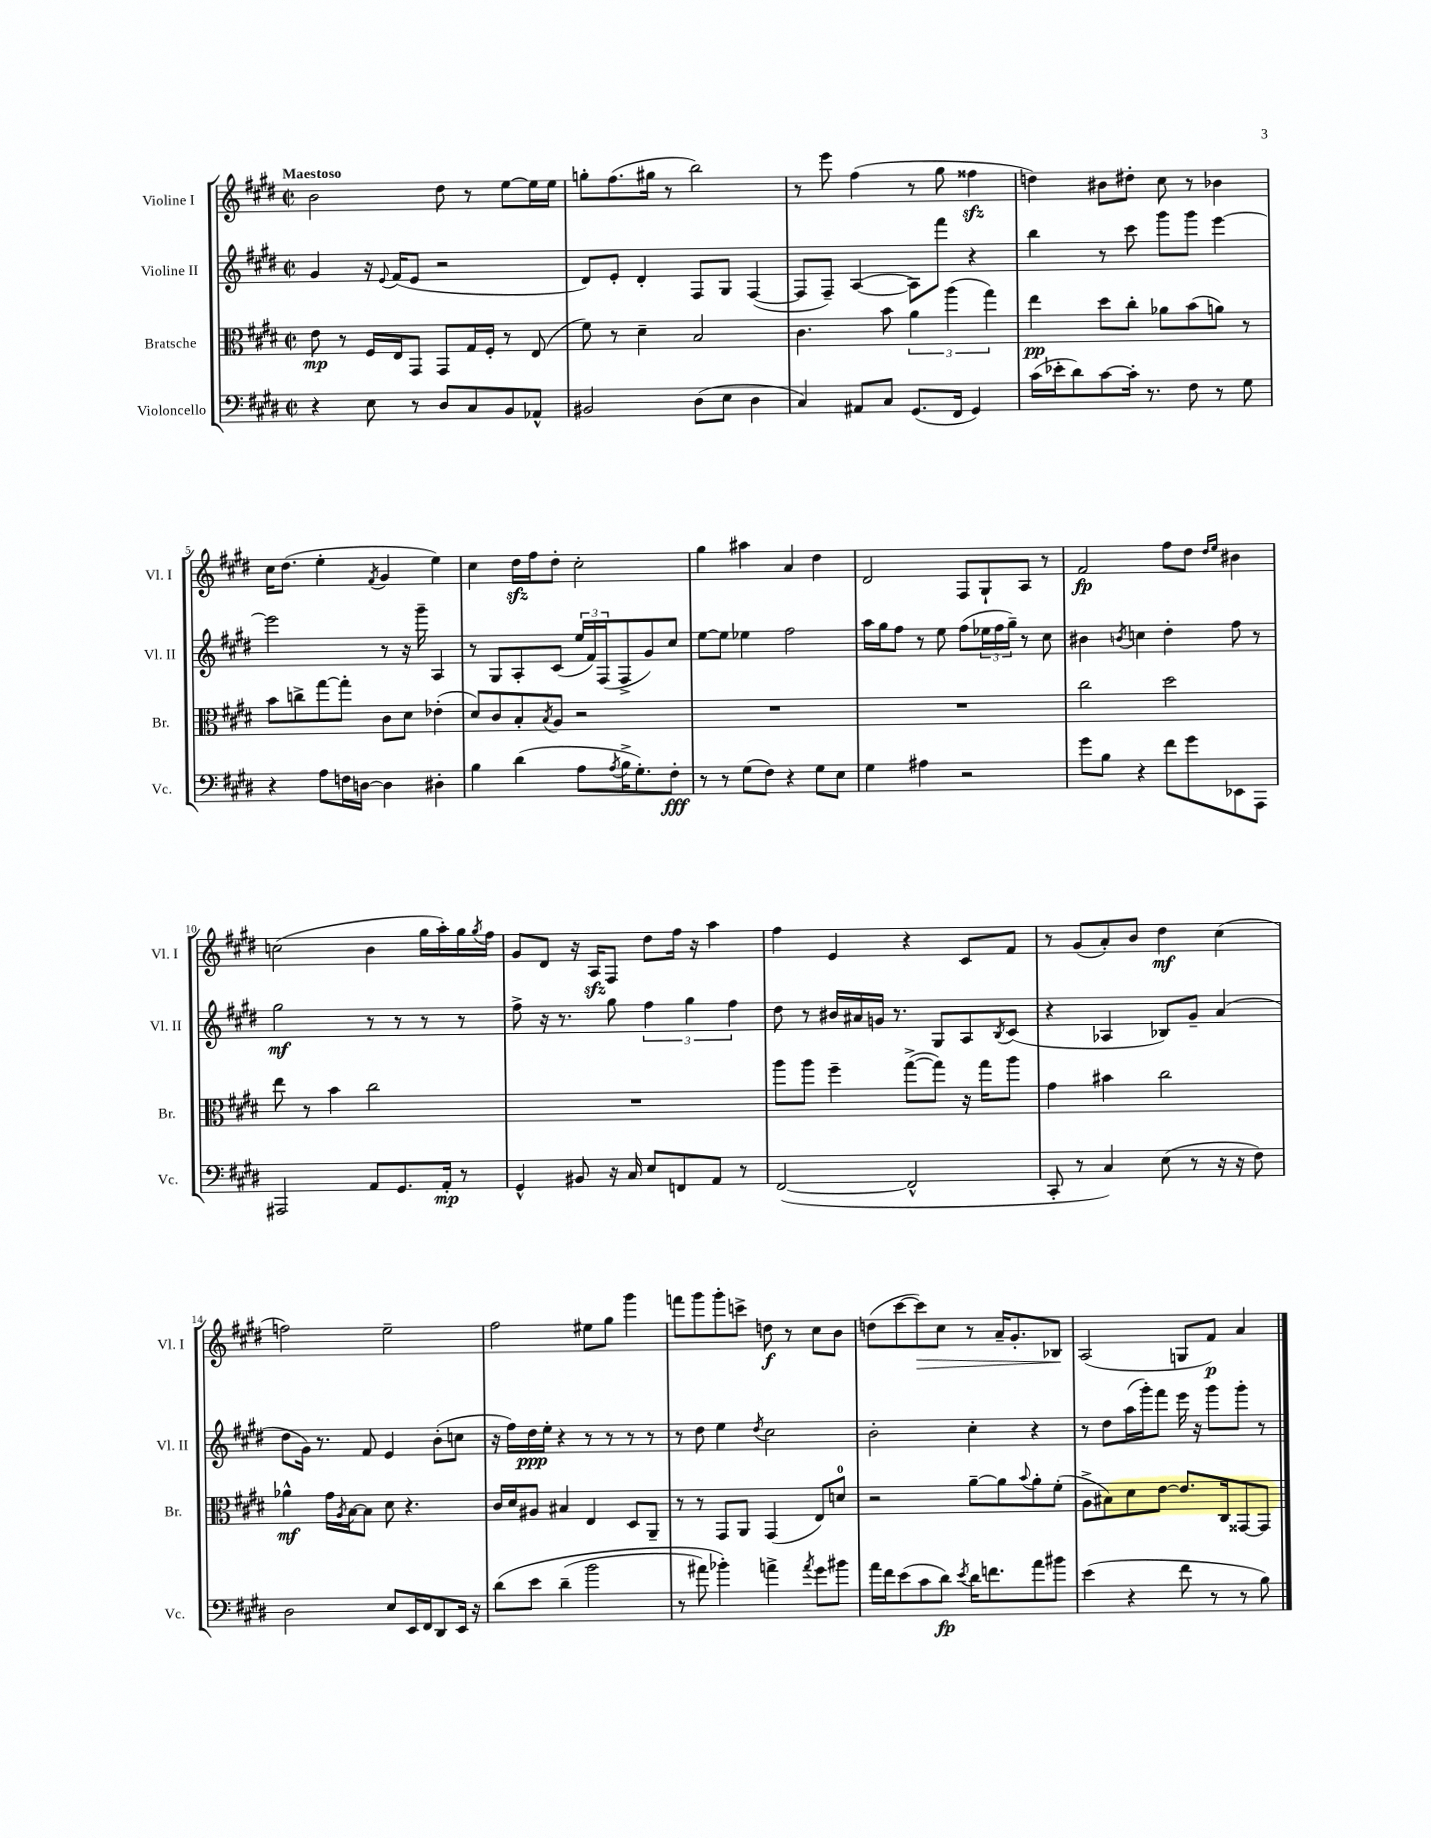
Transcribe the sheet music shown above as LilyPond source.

<<
\new StaffGroup <<
\new Staff = "s0" \with { instrumentName = "Violine I" shortInstrumentName = "Vl. I" } {
    \clef treble \key e \major \defaultTimeSignature \time 2/2 \tempo "Maestoso"
    b'2 dis''8 r8 e''8~ e''16 e''16 |
    g''8-. fis''8.( gis''16 r8 b''2) |
    r8 e'''8 fis''4( r8 gis''8 fisis''4\sfz |
    d''4) bis'8 dis''8-. cis''8 r8 bes'4 |
    cis''16 dis''8.( e''4-. \acciaccatura { fis'8 } gis'4 e''4) |
    cis''4 dis''16\sfz fis''16 dis''8-. cis''2-. |
    gis''4 ais''4 a'4 dis''4 |
    dis'2 fis8 gis8-! a8 r8 |
    fis'2\fp fis''8 dis''8 \grace { dis''16 e''16 } bis'4 |
    c''2( b'4 gis''16 a''16-.) gis''16 \acciaccatura { gis''8 } fis''16 |
    gis'8 dis'8 r16 a16\sfz fis8 dis''8 fis''16 r16 a''4 |
    fis''4 e'4 r4 cis'8 fis'8 |
    r8 gis'8( a'8-.) b'8 dis''4\mf cis''4( |
    f''2) e''2-- |
    fis''2 eis''8 gis''8 gis'''4 |
    f'''8 gis'''8 gis'''8-. c'''8-> d''8\f r8 cis''8 b'8 |
    d''8( cis'''8~ cis'''8\>) cis''8 r8 a'16-- gis'8.-. bes8\! |
    a2( g8 fis'8\p) a'4 \bar "|." |
}
\new Staff = "s1" \with { instrumentName = "Violine II" shortInstrumentName = "Vl. II" } {
    \clef treble \key e \major \defaultTimeSignature \time 2/2
    gis'4 r16 \appoggiatura { e'8 } fis'16( e'8 r2 |
    dis'8) e'8-. dis'4-. fis8 gis8 fis4~( |
    fis8 fis8--) a4~( a8) fis'''8 r4 |
    b''4 r8 cis'''8 gis'''8 gis'''8 e'''4~ |
    e'''2 r8 r16 gis'''16-- a4 |
    r8 gis8 a8-. cis'8( \tuplet 3/2 { e''16 fis'16) fis16( } fis8-> gis'8) cis''8 |
    e''8~ e''8 ees''4 fis''2 |
    a''16 gis''16 fis''8 r8 e''8 fis''8( \tuplet 3/2 { ees''16 fis''16 gis''16--) } r8 cis''8 |
    bis'4 \acciaccatura { b'8 } c''4 dis''4-. fis''8 r8 |
    gis''2\mf r8 r8 r8 r8 |
    fis''8-> r16 r8. gis''8 \tuplet 3/2 { fis''4 gis''4 fis''4 } |
    dis''8 r8 bis'16 ais'16 g'16 r8. gis8 a8 \acciaccatura { b8 } cis'8( |
    r4 aes4 bes8) gis'8-- a'4( |
    dis''8 gis'16) r8. fis'8 e'4 b'8-.( c''8 |
    r16 fis''16) dis''16\ppp e''16-. r4 r8 r8 r8 r8 |
    r8 dis''8 e''4 \acciaccatura { dis''8 } cis''2 |
    b'2-. cis''4-. r4 |
    r8 dis''8 a''16( gis'''16-.) fis'''8 e'''16 r16 gis'''8 gis'''8-. r8 \bar "|." |
}
\new Staff = "s2" \with { instrumentName = "Bratsche" shortInstrumentName = "Br." } {
    \clef alto \key e \major \defaultTimeSignature \time 2/2
    e'8\mp r8 fis16 e16 gis,8 gis,8 gis16 fis16-. r8 e8( |
    fis'8) r8 dis'4-- b2 |
    cis'4. b'8 \tuplet 3/2 { a'4 a''4( gis''4) } |
    e''4\pp dis''8 cis''8-. aes'8 b'8( a'8) r8 |
    b'8 c''8-> gis''8~ gis''8-. cis'8 dis'8 ees'4-.( |
    dis'8) cis'8 b8-. \acciaccatura { b8 } a8 r2 |
    R1 |
    R1 |
    cis''2 dis''2 |
    e''8 r8 b'4 cis''2 |
    R1 |
    a''8 a''8 fis''4-- gis''8~->( gis''8) r16 gis''16 a''8 |
    gis'4 bis'4 cis''2 |
    aes'4-^\mf gis'16 \acciaccatura { a8 } b16~ b8 dis'8 r4. |
    cis'16 dis'16 ais8 bis4 e4 dis8 a,8-- |
    r8 r8 gis,8 a,8 gis,4( e8) d'8-0 |
    r2 a'8~-- a'8 \appoggiatura { b'8 } a'8-. fis'8-.( |
    a8-> bis8) dis'8 e'8~ e'8. cis16 gisis,8~ gisis,8 \bar "|." |
}
\new Staff = "s3" \with { instrumentName = "Violoncello" shortInstrumentName = "Vc." } {
    \clef bass \key e \major \defaultTimeSignature \time 2/2
    r4 e8 r8 dis8 cis8 b,8 aes,8-^ |
    bis,2 dis8( e8 dis4 |
    cis4) ais,8 cis8 gis,8.( fis,16 gis,4) |
    cis'16( ees'16-. dis'8) cis'8~ cis'16-. r8. fis8 r8 gis8 |
    r4 a8 f16 d16~ d4 dis4-. |
    b4 dis'4( a8 \acciaccatura { a8 } b16-> gis8.-.) fis8-.\fff |
    r8 r8 gis8( fis8) r4 gis8 e8 |
    gis4 ais4 r2 |
    gis'8 b8 r4 fis'8 gis'8 ees,8 a,,8 |
    ais,,2 a,8 gis,8. a,16-.\mp r8 |
    gis,4-^ bis,8 r16 cis16 e8 f,8 a,8 r8 |
    fis,2~( fis,2-^ |
    cis,8-. r8 cis4) e8( r8 r16 r16 fis8) |
    dis2 e8 e,16 fis,16 dis,8 e,16 r16 |
    dis'8\( e'8 dis'4--( b'2 |
    r8 ais'8) bes'4-.\) a'4-> \acciaccatura { a'8 } gis'8 bis'8 |
    a'16 fis'16 e'8( cis'8 dis'8\fp) \acciaccatura { e'8 } dis'16 f'8. a'8 bis'8 |
    e'4( r4 fis'8 r8 r8 b8) \bar "|." |
}
>>
>>
